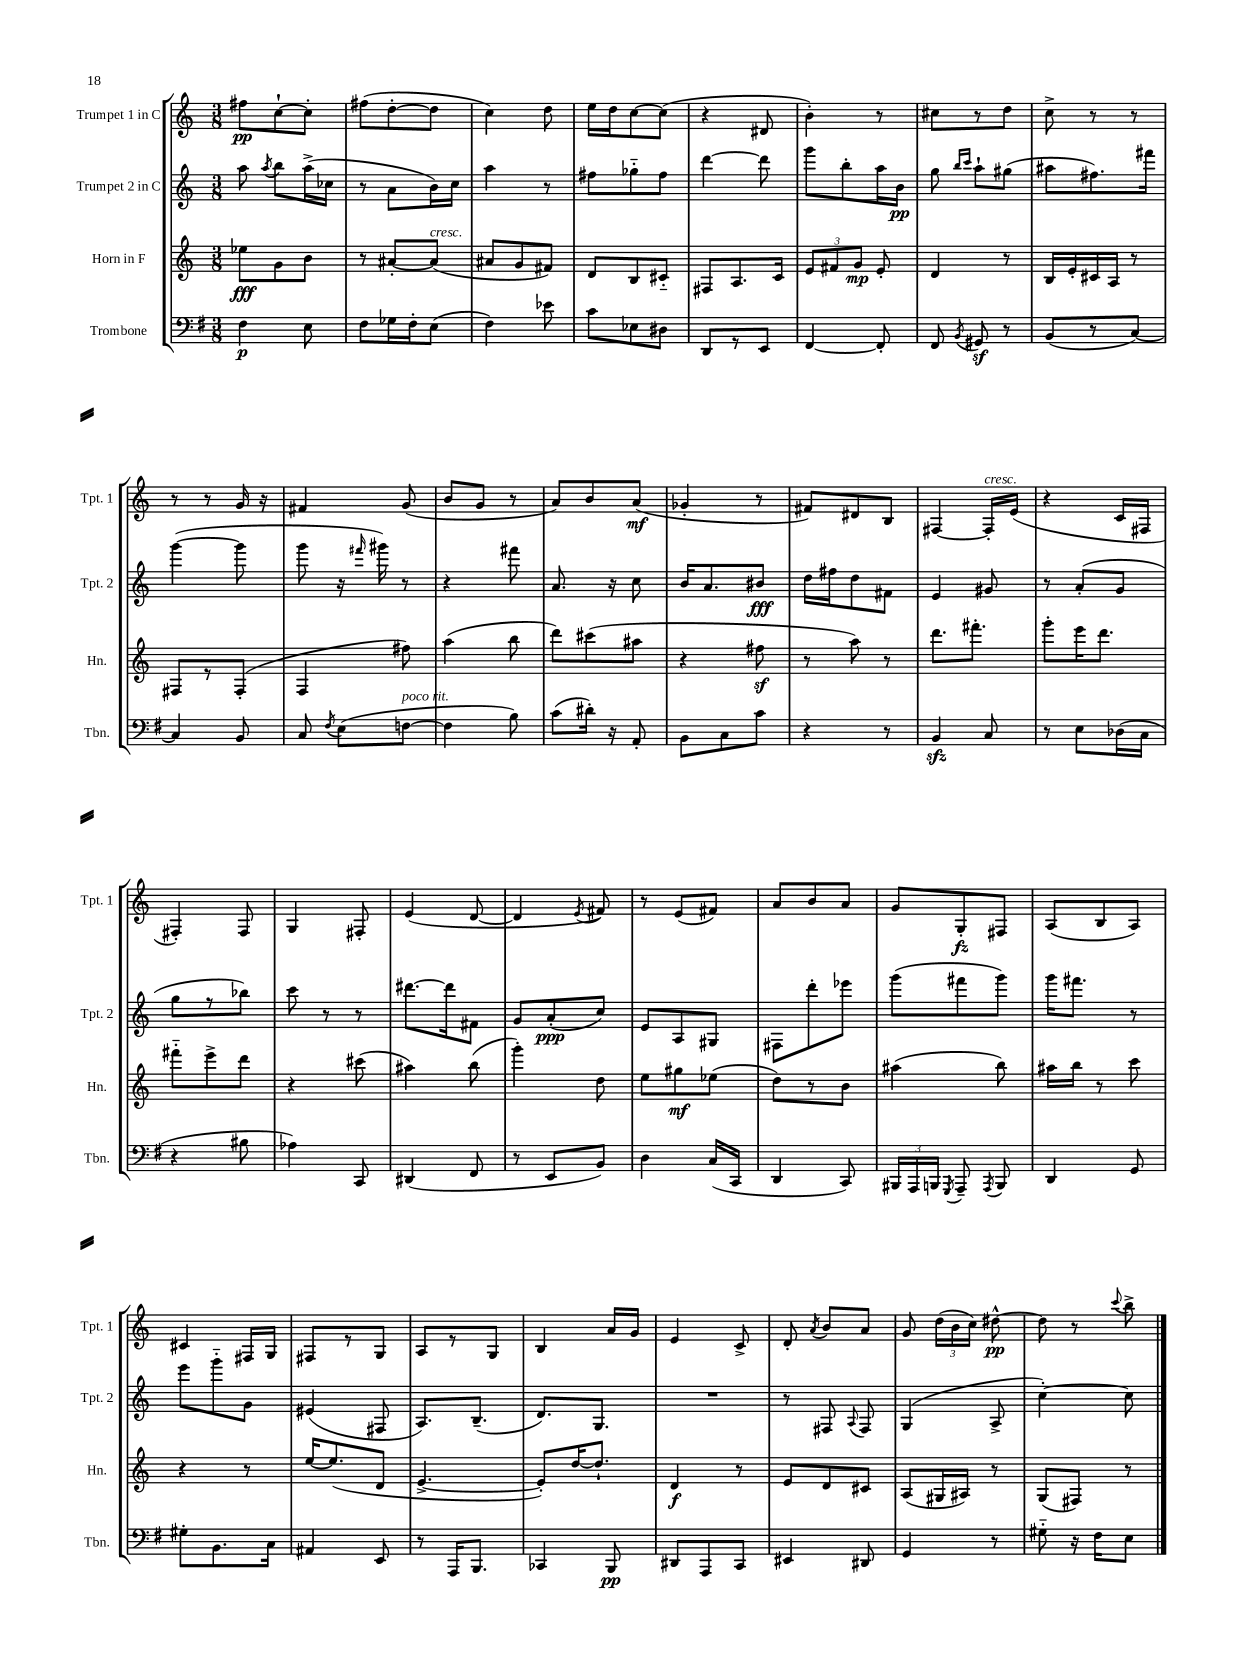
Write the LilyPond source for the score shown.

<<
\new StaffGroup <<
\new Staff = "s0" \with { instrumentName = "Trumpet 1 in C" shortInstrumentName = "Tpt. 1" } {
    \clef treble \key c \major \numericTimeSignature \time 3/8
    \autoBeamOff fis''8[\pp c''8~-! c''8]-. |
    fis''8[( d''8~-. d''8] |
    c''4) d''8 |
    e''16[ d''16 c''8~ c''8]( |
    r4 dis'8 |
    b'4-.) r8 |
    cis''8[ r8 d''8] |
    c''8-> r8 r8 |
    r8 r8 g'16 r16 |
    fis'4 g'8( |
    b'8[ g'8] r8 |
    a'8[) b'8 a'8]\mf( |
    ges'4-. r8 |
    fis'8[) dis'8 b8] |
    fis4~ fis16[-.^\markup { \italic "cresc." } e'16]( |
    r4 c'16[ fis16] |
    fis4-.) fis8 |
    g4 fis8-. |
    e'4( d'8~ |
    d'4 \acciaccatura { e'8 } fis'8) |
    r8 e'8[( fis'8]) |
    a'8[ b'8 a'8] |
    g'8[ g8-.\fz fis8] |
    a8[( b8 a8]) |
    cis'4 fis16[ g16] |
    fis8[ r8 g8] |
    a8[ r8 g8] |
    b4 a'16[ g'16] |
    e'4 c'8-> |
    d'8-. \acciaccatura { a'8 } b'8[ a'8] |
    g'8 \tuplet 3/2 { d''16[( b'16 c''16]) } dis''8~-^\pp |
    dis''8 r8 \appoggiatura { c'''8 } b''8-> \bar "|." |
}
\new Staff = "s1" \with { instrumentName = "Trumpet 2 in C" shortInstrumentName = "Tpt. 2" } {
    \clef treble \key c \major \numericTimeSignature \time 3/8
    \autoBeamOff a''8 \acciaccatura { a''8 } b''8[ a''16->( ces''16] |
    r8 a'8[ b'16) c''16] |
    a''4 r8 |
    fis''8[ ges''8-_ fis''8] |
    d'''4~ d'''8 |
    g'''8[ b''8-. a''16 b'16]\pp |
    g''8 \grace { b''16[ c'''16] } a''8[-! gis''8]( |
    ais''8[ fis''8.) fis'''16] |
    g'''4~( g'''8 |
    g'''8 r16 \grace { fis'''16 } gis'''16) r8 |
    r4 fis'''8 |
    a'8. r16 c''8 |
    b'16[ a'8. bis'8]\fff |
    d''16[ fis''16 d''8 fis'8] |
    e'4 gis'8 |
    r8 a'8[-.( g'8] |
    g''8[ r8 bes''8]) |
    c'''8 r8 r8 |
    dis'''8.[~ dis'''16 fis'8] |
    g'8[ a'8-.\ppp( c''8]) |
    e'8[ a8 gis8] |
    fis8[ d'''8-. ees'''8] |
    g'''8[( fis'''8 g'''8]) |
    g'''16[ fis'''8.] r8 |
    e'''8[ g'''8-_ g'8] |
    eis'4( fis8 |
    a8.[) b8.]--( |
    d'8.[) g8.] |
    R4. |
    r8 fis8 \appoggiatura { a8 } fis8 |
    g4( a8-> |
    c''4~-.) c''8 \bar "|." |
}
\new Staff = "s2" \with { instrumentName = "Horn in F" shortInstrumentName = "Hn." } {
    \clef treble \key c \major \numericTimeSignature \time 3/8
    \autoBeamOff ees''8[\fff g'8 b'8] |
    r8 ais'8[~-. ais'8]^\markup { \italic "cresc." }( |
    ais'8[ g'8 fis'8]) |
    d'8[ b8 cis'8]-_ |
    fis8[ a8. c'16] |
    \tuplet 3/2 { e'8[ fis'8 g'8]\mp } e'8-. |
    d'4 r8 |
    b16[ e'16-. cis'16 a16] r8 |
    fis8[ r8 fis8]-.( |
    f4 fis''8) |
    a''4( b''8 |
    d'''8[) cis'''8( ais''8] |
    r4 fis''8\sf |
    r8 a''8) r8 |
    d'''8.[ fis'''8.]-. |
    g'''8[-. e'''16 d'''8.] |
    fis'''8[-_ e'''8-> d'''8] |
    r4 cis'''8( |
    ais''4) b''8( |
    g'''4-.) d''8 |
    e''8[ gis''8\mf ees''8]( |
    d''8[) r8 b'8] |
    ais''4( b''8) |
    ais''16[ b''16] r8 c'''8 |
    r4 r8 |
    e''16[~ e''8.( d'8] |
    e'4.~-> |
    e'8[-.) d''16~ d''8.]-! |
    d'4\f r8 |
    e'8[ d'8 cis'8] |
    a8[( gis16 ais16]) r8 |
    g8[( fis8]) r8 \bar "|." |
}
\new Staff = "s3" \with { instrumentName = "Trombone" shortInstrumentName = "Tbn." } {
    \clef bass \key g \major \numericTimeSignature \time 3/8
    \autoBeamOff fis4\p e8 |
    fis8[ ges16 fis16-. e8]( |
    fis4) ees'8 |
    c'8[ ees8 dis8] |
    d,8[ r8 e,8] |
    fis,4~ fis,8-. |
    fis,8 \acciaccatura { b,8 } gis,8\sf r8 |
    b,8[( r8 c8]~) |
    c4 b,8 |
    c8 \acciaccatura { fis8 } e8[( f8]~^\markup { \italic "poco rit." } |
    f4 b8) |
    c'8[( dis'16]-.) r16 a,8-. |
    b,8[ c8 c'8] |
    r4 r8 |
    b,4\sfz c8 |
    r8 e8[ des16( c16] |
    r4 bis8 |
    aes4) c,8 |
    dis,4( fis,8 |
    r8 e,8[ b,8]) |
    d4 c16[( c,16] |
    d,4 c,8) |
    \tuplet 3/2 { bis,,16[ a,,16 b,,16] } \acciaccatura { g,,8 } a,,8-- \acciaccatura { a,,8 } b,,8 |
    d,4 g,8 |
    gis8[-. b,8. c16] |
    ais,4 e,8 |
    r8 a,,16[ b,,8.] |
    ces,4 b,,8\pp |
    dis,8[ a,,8 c,8] |
    eis,4 dis,8 |
    g,4 r8 |
    gis8-_ r16 fis16[ e8] \bar "|." |
}
>>
>>
\layout { \context { \Score \remove "Bar_number_engraver" } }
